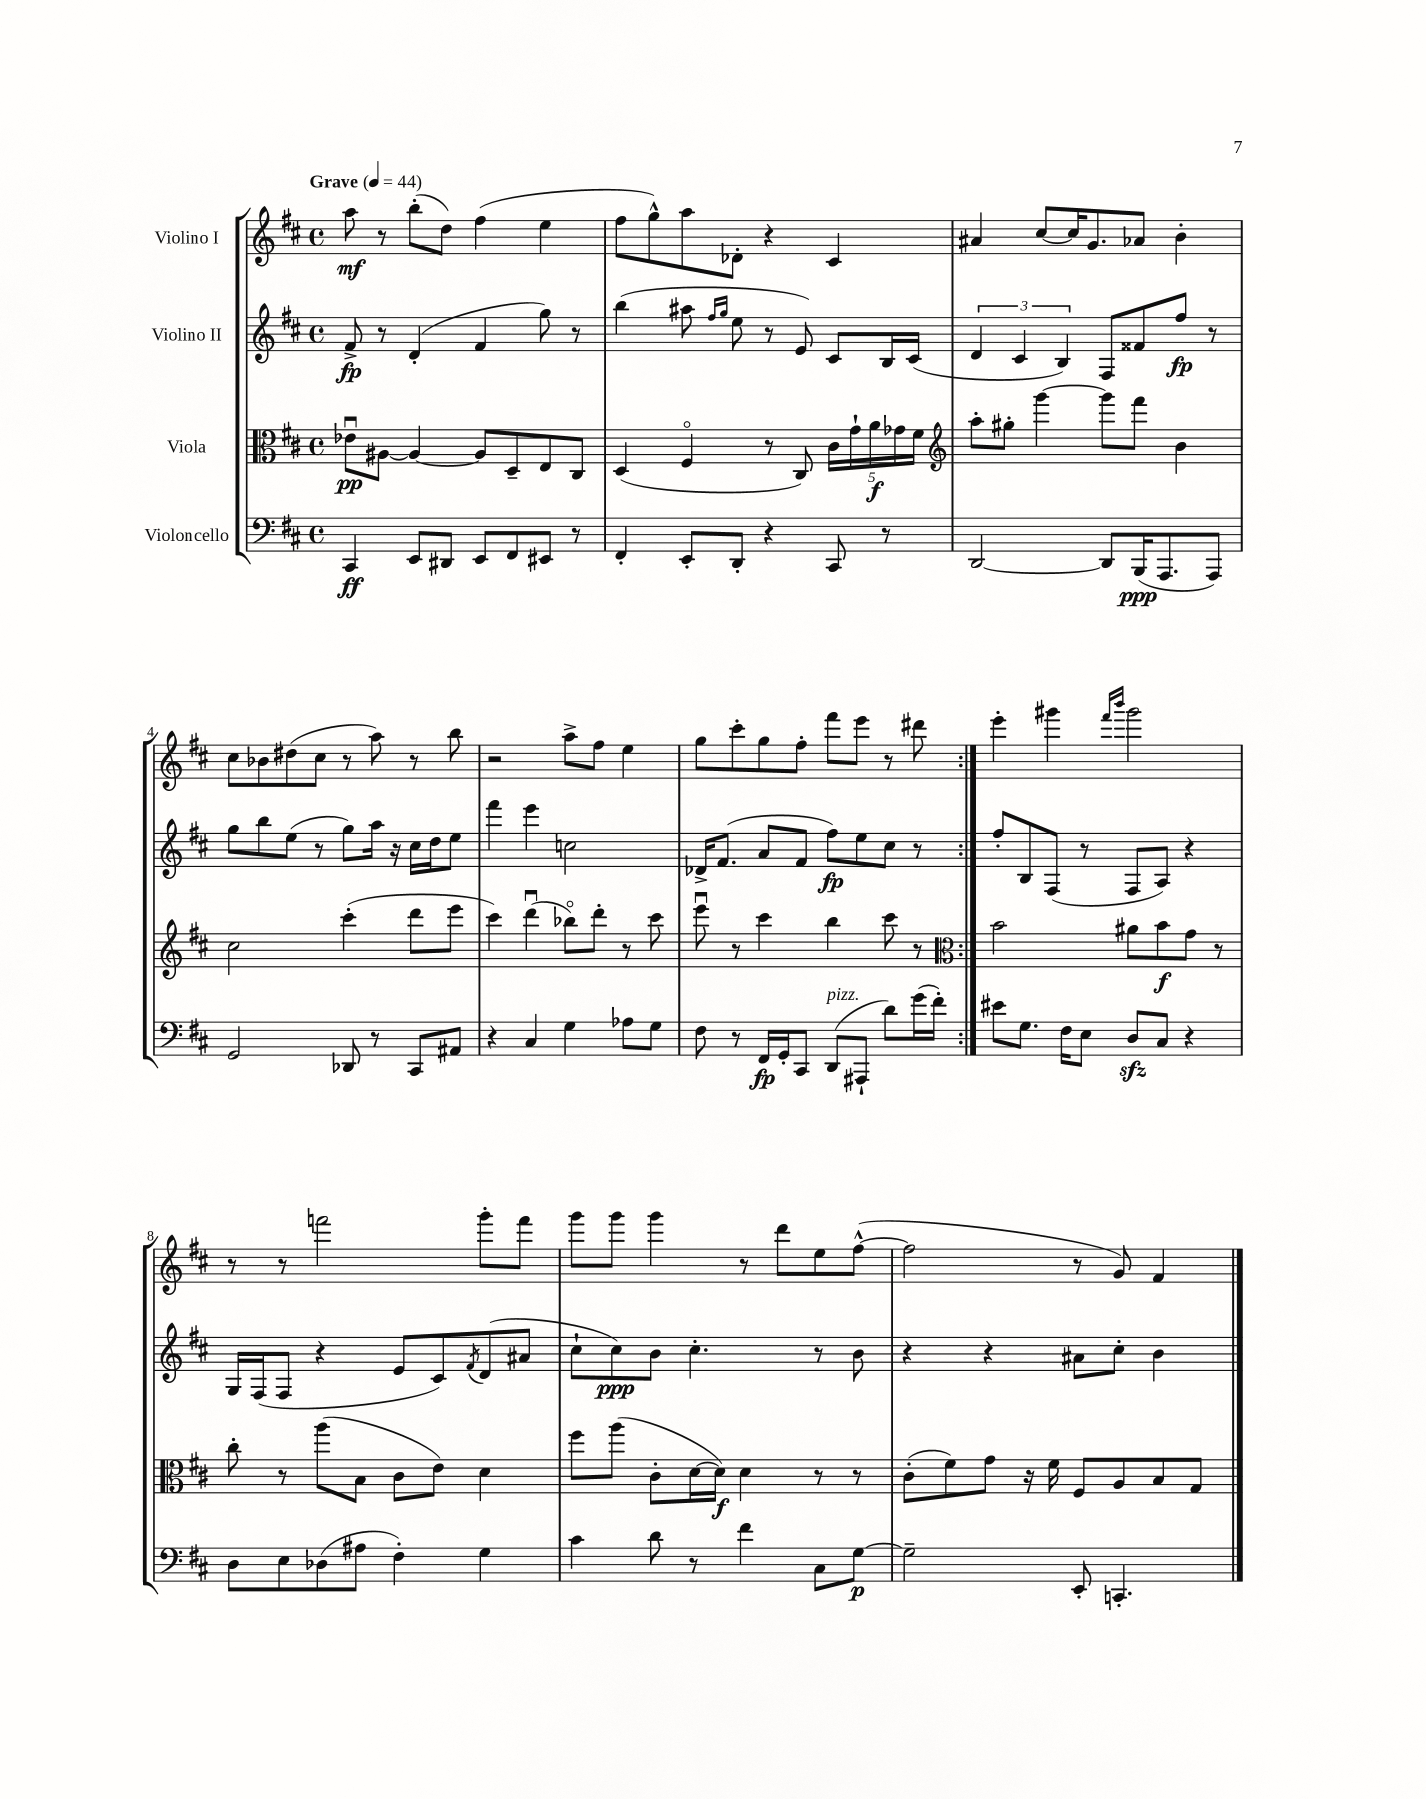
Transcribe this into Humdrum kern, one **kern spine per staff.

**kern	**kern	**kern	**kern
*staff4	*staff3	*staff2	*staff1
*clefF4	*clefC3	*clefG2	*clefG2
*k[f#c#]	*k[f#c#]	*k[f#c#]	*k[f#c#]
*M4/4	*M4/4	*M4/4	*M4/4
*met(c)	*met(c)	*met(c)	*met(c)
*MM44	*MM44	*MM44	*MM44
4CC#/	8e-u\L	8f#^/	8aa\
.	[8A#\J	8r	8r
8EE/L	4A#/_	(4d'/	(8bb'\L
8DD#/J	.	.	8dd\J)
8EE/L	8A#/]L	4f#/	(4ff#\
8FF#/	8D~/	.	.
8EE#/J	8E/	8gg\)	4ee\
8r	8C#/J	8r	.
=	=	=	=
4FF#'/	(4D/	(4bb\	8ff#\L
.	.	.	8gg^^\)
8EE'/L	4F#o/	8aa#\	8aa\
.	.	16qqff#/LL	.
.	.	16qqgg/JJ	.
8DD'/J	.	8ee\	8d-'\J
4r	8r	8r	4r
.	8C#/)	8e/)	.
8CC#/	20c#\LL	8c#/L	4c#/
.	20g`\	.	.
.	20a\	.	.
8r	.	16B/L	.
.	20g-\	.	.
.	.	(16c#/JJ	.
.	20f#\JJ	.	.
=	=	=	=
*	*clefG2	*	*
[2DD/	8aa'\L	6d/	4a#/
.	8gg#'\J	.	.
.	.	6c#/	.
.	[4ggg\	.	[8cc#/L
.	.	6B/)	.
.	.	.	16cc#/]K
.	.	.	8.g/
8DD/]L	8ggg\]L	8F#/L	.
(16BBB/K	8fff#\J	8f##/	8a-/J
8.AAA/	.	.	.
.	4b\	8ff#/J	4b'\
8AAA/J)	.	8r	.
=	=	=	=
2GG/	2cc#\	8gg\L	8cc#\L
.	.	8bb\	8b-\
.	.	(8ee\J	(8dd#\
.	.	8r	8cc#\J
8DD-/	(4ccc#'\	8gg\L)	8r
8r	.	16aa\Jk	8aa\)
.	.	16r	.
8CC#/L	8ddd\L	16cc#\LL	8r
.	.	16dd\J	.
8AA#/J	8eee\J	8ee\J	8bb\
=	=	=	=
4r	4ccc#\)	4fff#\	2r
4C#/	(4dddu\	4eee\	.
4G\	8bb-o\L)	2cc\	8aa^\L
.	8ddd'\J	.	8ff#\J
8A-\L	8r	.	4ee\
8G\J	8ccc#\	.	.
=	=	=	=
8F#\	8eeeu\	16d-^/LK	8gg\L
.	.	(8.f#/J	.
8r	8r	.	8ccc#'\
16FF#/LL	4ccc#\	8a/L	8gg\
16GG'/J	.	.	.
8CC#/J	.	8f#/J	8ff#'\J
(8DD/L	4bb\	8ff#\L)	8fff#\L
8AAA#`/J	.	8ee\	8eee\J
8d\L)	8ccc#\	8cc#\J	8r
(16g\L	8r	8r	8ddd#\
16f#'\JJ)	.	.	.
=:|!	=:|!	=:|!	=:|!
*	*clefC3	*	*
8e#\L	2b\	8ff#'/L	4eee'\
8.G\J	.	8B/	.
.	.	(8F#/J	4ggg#\
16F#\LK	.	.	.
8E\J	.	8r	.
.	.	.	16qqfff#/LL
.	.	.	16qqbbb/JJ
8D/L	8a#\L	8F#/L	2ggg#\
8C#/J	8b\	8A/J)	.
4r	8g\J	4r	.
.	8r	.	.
=	=	=	=
8D\L	8cc#'\	16G/LL	8r
.	.	(16F#/J	.
8E\	8r	8F#/J	8r
(8D-\	(8aa\L	4r	2fff\
8A#\J	8B\J	.	.
4F#'\)	8c#\L	8e/L	.
.	8e\J)	8c#/)	.
.	.	8qf#/	.
4G\	4d\	(8d/	8ggg'\L
.	.	8a#/J	8fff\J
=	=	=	=
4c#\	8ff#\L	8cc#`\L	8ggg\L
.	(8aa\J	8cc#\)	8ggg\J
8d\	8c#'\L	8b\J	4ggg\
8r	[16d\L	4.cc#'\	.
.	16d\]JJ)	.	.
4f#\	4d\	.	8r
.	.	.	8ddd\L
8C#\L	8r	8r	8ee\
[8G\J	8r	8b\	([8ff#^^\J
=	=	=	=
2G~\]	(8c#'\L	4r	2ff#\]
.	8f#\)	.	.
.	8g\J	4r	.
.	16r	.	.
.	16f#\	.	.
8EE'/	8F#/L	8a#\L	8r
4.CC'/	8A/	8cc#'\J	8g/)
.	8B/	4b\	4f#/
.	8G/J	.	.
==	==	==	==
*-	*-	*-	*-
